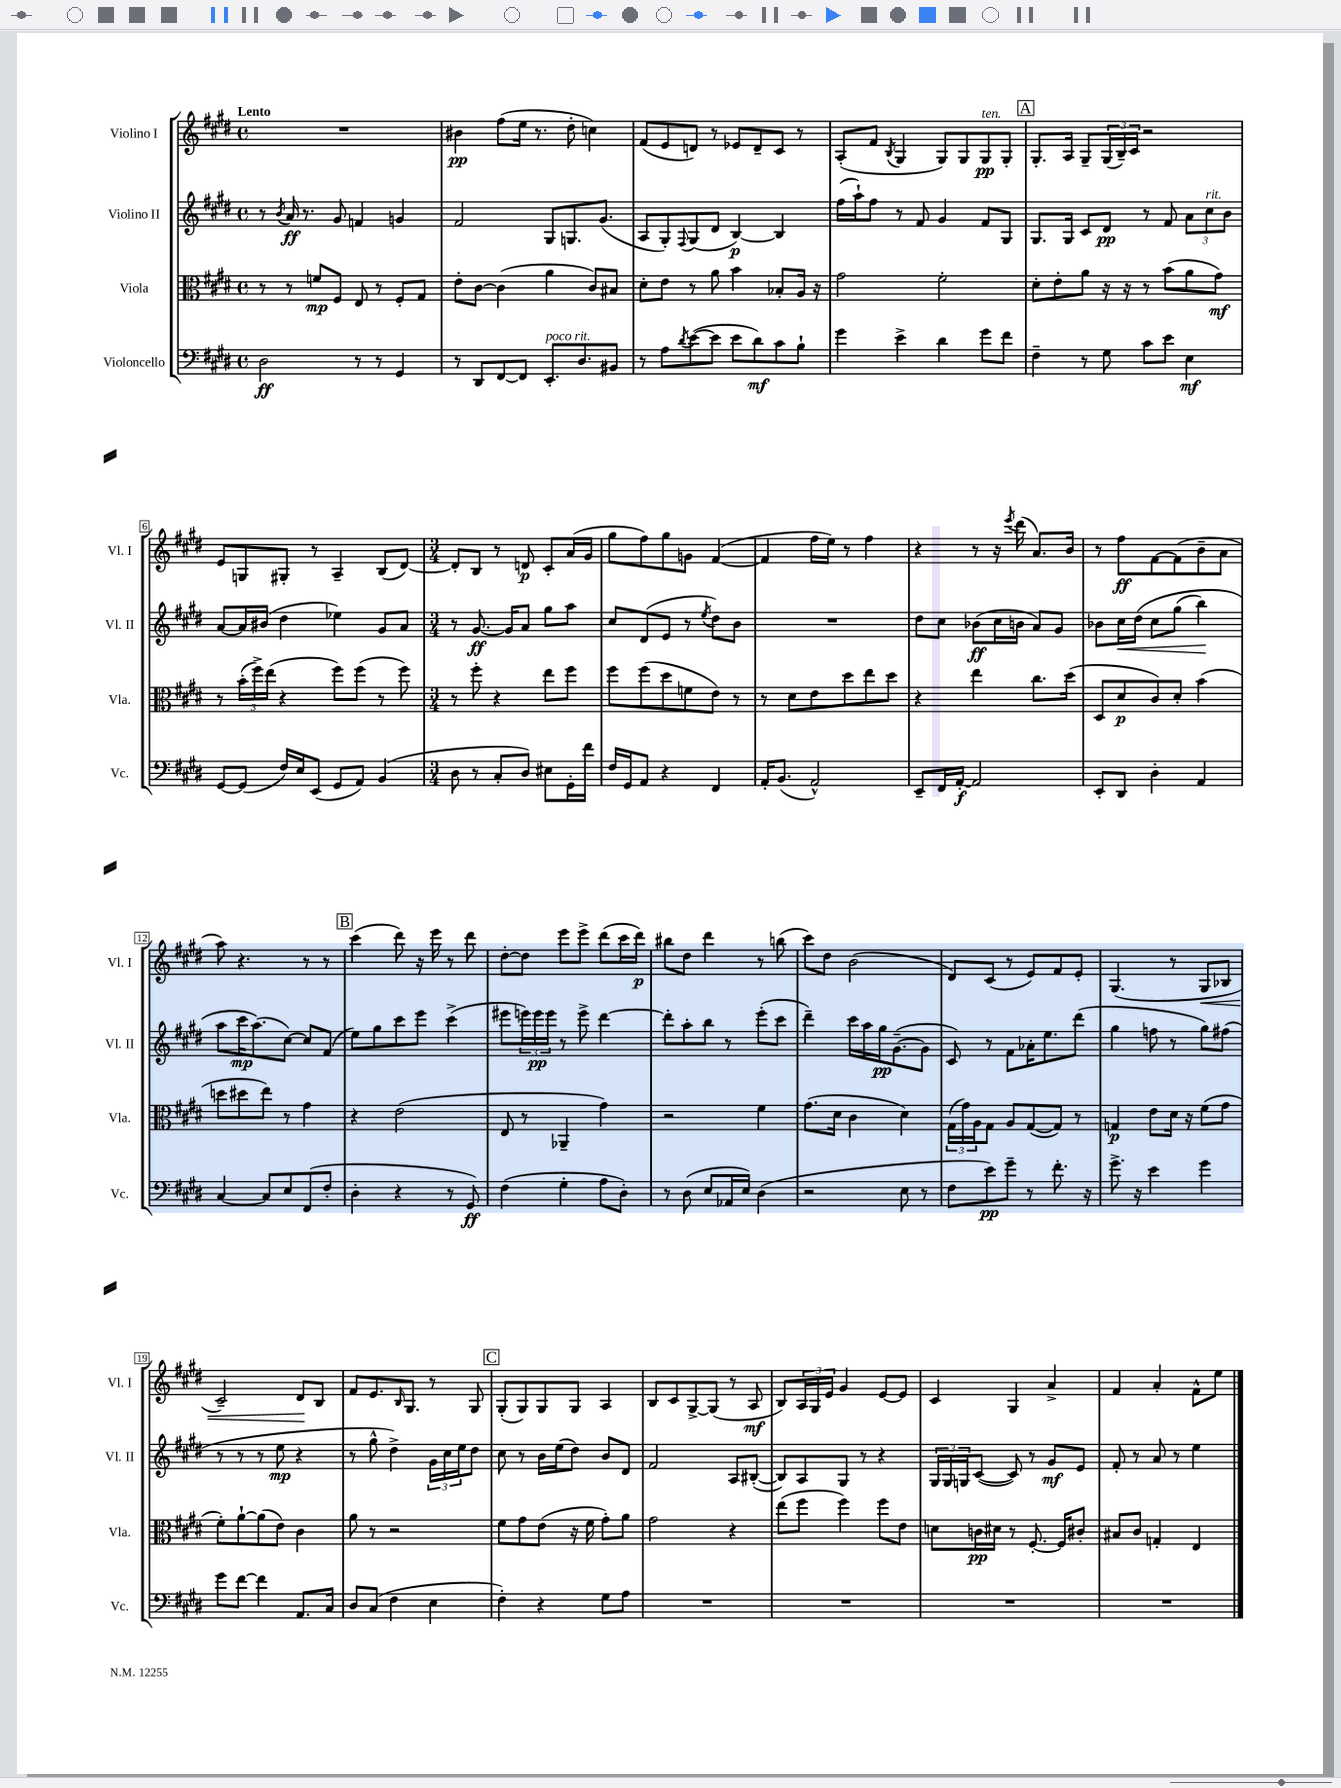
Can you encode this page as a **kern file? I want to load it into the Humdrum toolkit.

**kern	**kern	**kern	**kern
*staff4	*staff3	*staff2	*staff1
*clefF4	*clefC3	*clefG2	*clefG2
*k[f#c#g#d#]	*k[f#c#g#d#]	*k[f#c#g#d#]	*k[f#c#g#d#]
*M4/4	*M4/4	*M4/4	*M4/4
*met(c)	*met(c)	*met(c)	*met(c)
2D#	8r	8r	1r
.	.	8qb	.
.	8r	16a	.
.	.	8.r	.
.	8f	.	.
.	8F#	8g#	.
8r	8E	4f	.
8r	8r	.	.
4GG#	8F#'	4g	.
.	8G#	.	.
=	=	=	=
8r	8e'	2f#	4b#
8DD#	[8c#	.	.
[8FF#	(4c#]	.	(8ff#
8FF#]	.	.	16ee
.	.	.	8.r
8.EE'	4a	8G#	.
.	.	8.G	8dd#'
8.D#	.	.	.
.	8c#)	.	4cc)
.	.	(8.g#	.
8BB#	8B#	.	.
=	=	=	=
8r	8d#'	8A	(8f#
8A	8e	8G#')	8e
8qd#	.	8qqF#	.
([8e	8r	(8G#	8d)
8e]	8a	8d#	8r
8e	4b	[4B)	8e-
8d#)	.	.	8d~
8c#	8B-'	4B]	8c#
8B`	16A	.	8r
.	16r	.	.
=	=	=	=
4g#	2g#	(16ff#	(8A'
.	.	16aa`)	.
.	.	8ff#	8f#
.	.	.	8qB
4e^	.	8r	4G#
.	.	8f#	.
4d#	2f#'	4g#	8G#)
.	.	.	8G#
8g#	.	8f#	8G#
8f#	.	8G#	8G#'
=	=	=	=
4F#~	8d#'	8.G#	8.G#'
.	8e'	.	.
.	.	16G#	16A
8r	8a	8c#	8G#~
8G#	16r	8d#	(24G#
.	.	.	24B~)
.	16r	.	.
.	.	.	24c#
8c#	8r	8r	2r
8e	(8b	8f#	.
4E	8a	12a	.
.	.	12cc#	.
.	8g#)	.	.
.	.	12b	.
=	=	=	=
[8GG#	8r	[8a	8e
(8GG#]	(24b'	16a]	8G
.	24ff#^)	.	.
.	.	(16b#	.
.	(24ee	.	.
16F#)	4r	4dd#	8G#'
16E	.	.	.
(8EE	.	.	8r
8GG#	8ff#)	4ee-)	4A~
8AA)	(8ff#	.	.
(4BB	8r	8g#	(8B
.	8ff#)	8a	[8d#)
=	=	=	=
*M3/4	*M3/4	*M3/4	*M3/4
8D#	8r	8r	8d#']
8r	8ff#'	[8.g#	8B
8C#'	4r	.	8r
.	.	16g#]	.
8D#)	.	8a	8d
8E#	8ee	8gg#	8c#'
16GG#'	8ff#	8aa	(16a
16f#	.	.	16g#
=	=	=	=
16F#	8ff#	8cc#	8gg#
16GG#	.	.	.
8AA	(8ff#	(8d#	8ff#)
4r	8dd#	8e	8gg#
.	8f	8r	8g
.	.	8qee	.
4FF#	8e)	8dd#)	([4f#
.	8r	8b	.
=	=	=	=
16AA'	8r	2.r	4f#]
(8.BB	.	.	.
.	8d#	.	.
2AA^^)	8e	.	16ff#
.	.	.	16ee)
.	8dd#	.	8r
.	8ee	.	4ff#
.	8dd#	.	.
=	=	=	=
8EE~	4r	8dd#	4r
16FF#	.	8cc#	.
[16AA'	.	.	.
2AA]	4ee	(8b-	8r
.	.	16cc#	16r
.	.	.	8qeee
.	.	16b	(16ddd#
.	8.cc#	8a)	8.a)
.	.	8g#	.
.	(16dd#	.	16b
=	=	=	=
8EE'	8D#	8b-	8r
8DD#	8d#	16cc#	8ff#
.	.	&(16dd#	.
4D#'	8c#)	8cc#	[8f#
.	8d#'	(8gg#	(8f#]
4AA	(4b	4bb)	8b~
.	.	.	8a
=	=	=	=
[4C#	8dd	8aa	8aa)
.	8dd#	16ccc#	4.r
.	.	(8.aa&)	.
8C#]	8ee)	.	.
8E	8r	[8cc#)	.
(8FF#	4g#	8cc#]	8r
8F#'	.	(8f#	8r
=	=	=	=
4D#'	4r	8ee)	(4ccc#
.	.	8gg#	.
4r	(2e	8ccc#	8ddd#)
.	.	8eee	16r
.	.	.	16eee
8r	.	(4ccc#^	8r
8GG#)	.	.	8ddd#
=	=	=	=
(4F#	8E	8eee#	[8dd#'
.	8r	24eee)	8dd#]
.	.	24eee	.
.	.	24eee	.
4G#'	4AA-~	8r	8eee
.	.	8eee^	8eee^
8A	4g#)	[4ddd#	(8ddd#
8D#')	.	.	16ccc#
.	.	.	16ddd#)
=	=	=	=
8r	2r	8ddd#']	8bb#
(8D#	.	8aa'	8dd#
8E	.	8bb	4ddd#
16AA-	.	8r	.
16E)	.	.	.
(4D#	4f#	(8eee'	8r
.	.	8ccc#	(8bb
=	=	=	=
2r	(8.g#	4ddd#~)	8ccc#)
.	.	.	8dd#
.	16d#	.	.
.	4c#	16ccc#	(2b
.	.	16aa	.
.	.	16gg#	.
.	.	([8.g#~	.
8E	4d#)	.	.
8r	.	8g#]	.
=	=	=	=
8F#	(24G#	8c#)	8d#)
.	24g#)	.	.
.	24A	.	.
8e)	8G#	8r	(8c#
8g#~	8A	8f#	8r
8r	([8G#	16a-'	8e)
.	.	8.ee	.
8.f#'	8G#])	.	8f#
.	8r	(8ddd#	8e'
16r	.	.	.
=	=	=	=
8.g#^	4G	4gg#	(4.G#
16r	.	.	.
4e	8e	8ff	.
.	16d#	8r	8r
.	16r	.	.
4g#	(8f#	8gg#)	8G#
.	8g#	(8ff#	8B-
=	=	=	=
8g#	8f#')	8r	2c#~)
[8f#	[8a`	8r	.
4f#]	(8a]	8r	.
.	8e)	8ee	.
8.AA	4c#	4r	8d#
.	.	.	8B
16C#	.	.	.
=	=	=	=
8D#	8a	8r	8f#
(8C#	8r	8gg#^^	8.e
4F#	2r	4dd#^)	.
.	.	.	16qqB
.	.	.	8.G#
4E	.	24g#	8r
.	.	24cc#	.
.	.	24ee	.
.	.	8dd#	8G#
=	=	=	=
4F#')	8f#	8cc#	(8G#'
.	8g#	8r	8G#)
4r	(8e	16b	8G#
.	.	(16ee	.
.	16r	8dd#)	8G#
.	16f#	.	.
8G#	8g#')	8b	4A
8A	8a	8d#	.
=	=	=	=
2.r	2g#	2f#	8B
.	.	.	8c#
.	.	.	[8G#^
.	.	.	(8G#]
.	4r	8A	8r
.	.	([8B#'	8A
=	=	=	=
2.r	(8ee	8B#])	8B)
.	8ff#	8A	24A
.	.	.	24G#
.	.	.	24e
.	4ff#)	8G#	4g#
.	.	8r	.
.	8ff#	4r	[8e
.	8e	.	8e]
=	=	=	=
2.r	8d	24G#	4c#
.	.	24G#	.
.	.	24G	.
.	16c	([8c#	.
.	16d#	.	.
.	8r	8c#])	4G#
.	[8.F#'	8r	.
.	.	8g#	4a^
.	16F#]	.	.
.	8c#'	8e	.
=	=	=	=
2.r	8B#	8f#'	4f#
.	8c#	8r	.
.	4G'	8a	4a'
.	.	8r	.
.	4E	4ee	8f#^^
.	.	.	8ee
==	==	==	==
*-	*-	*-	*-
